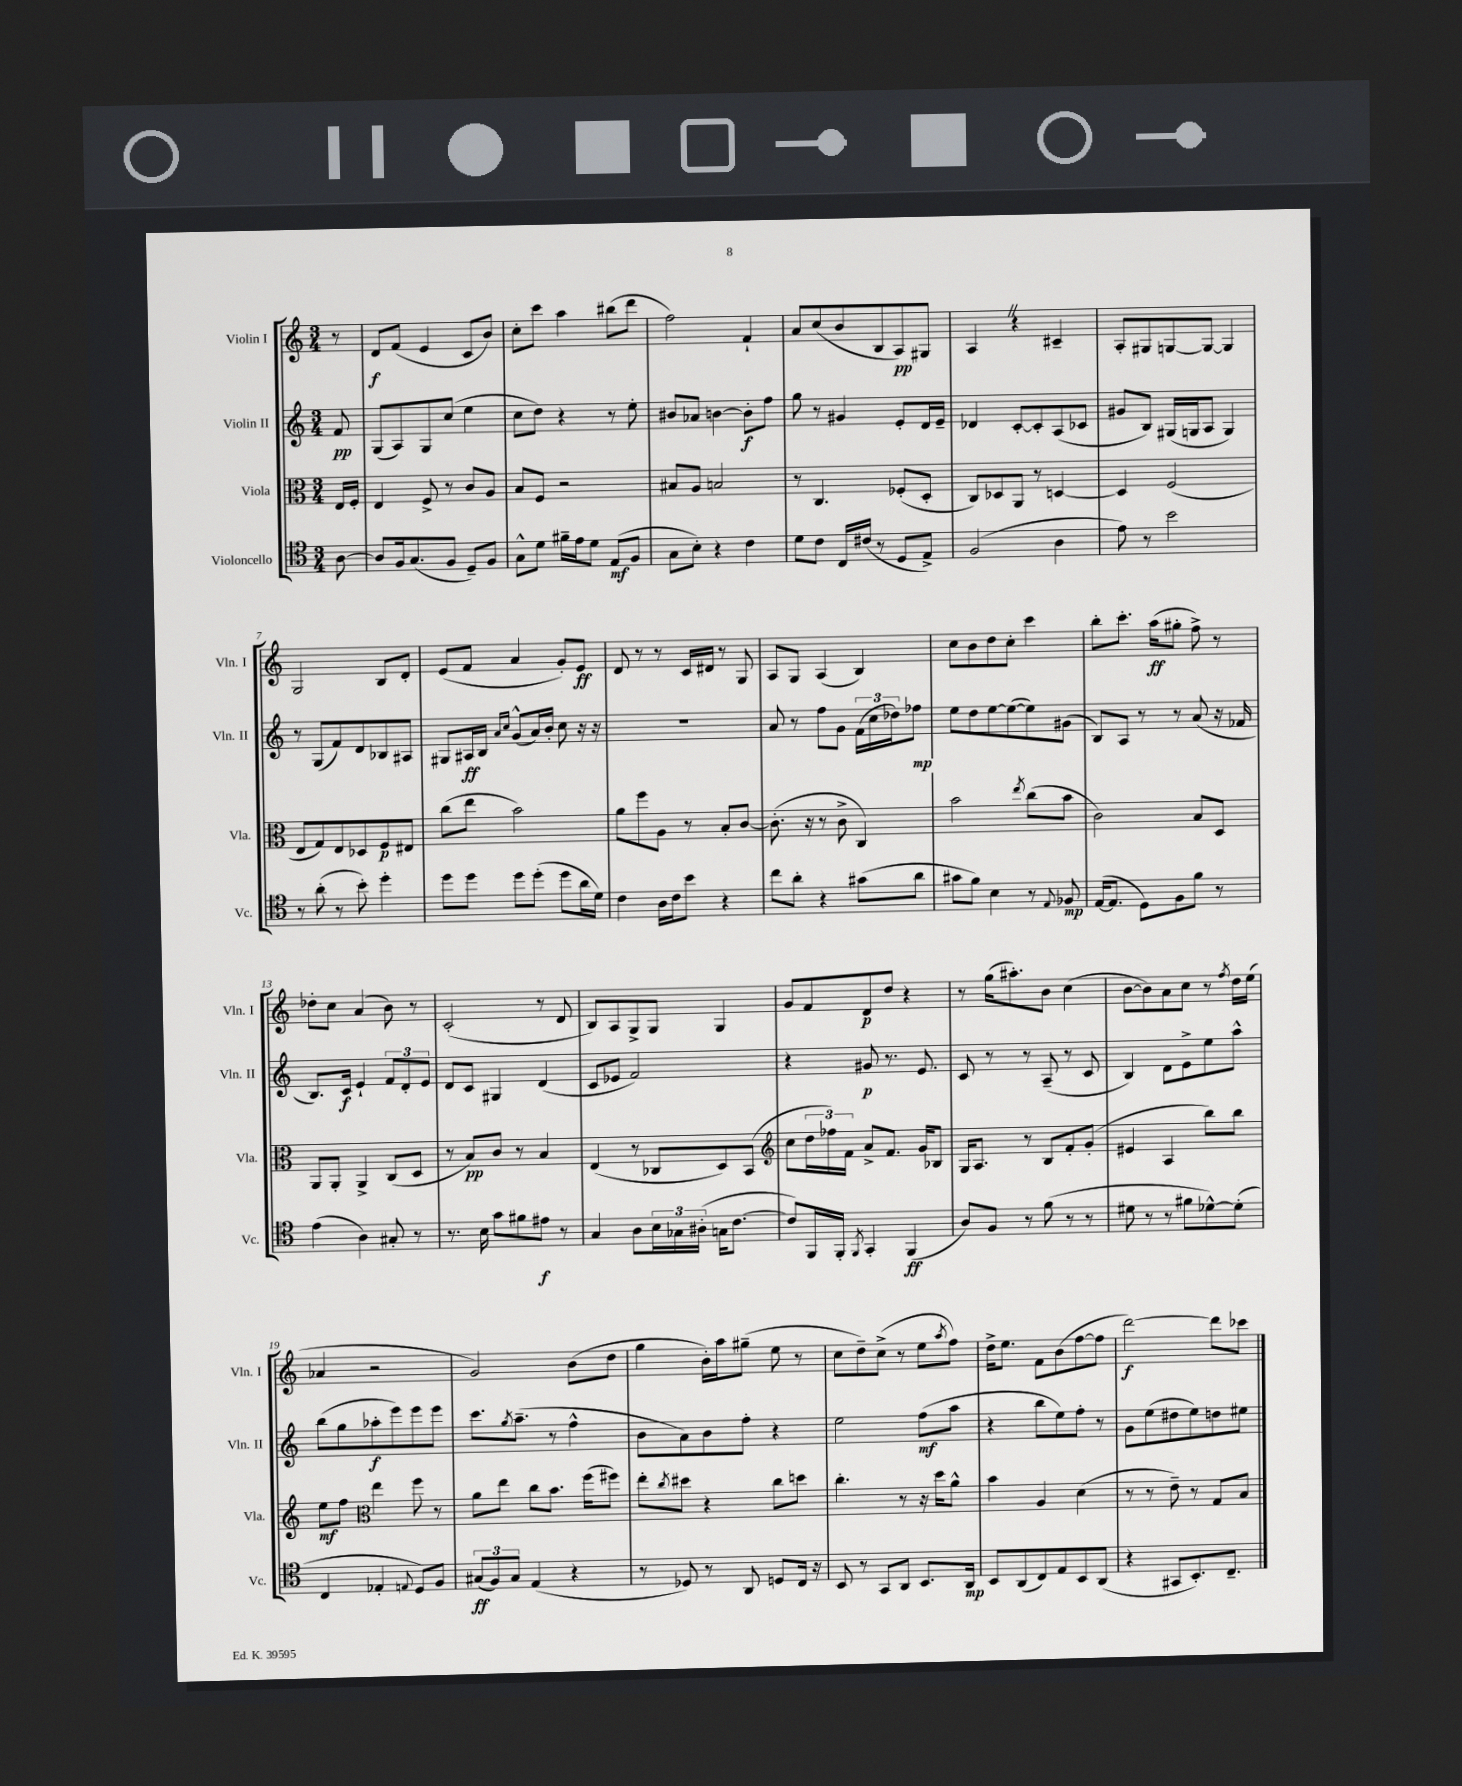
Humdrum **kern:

**kern	**dynam	**kern	**dynam	**kern	**dynam	**kern	**dynam
*part4	*part4	*part3	*part3	*part2	*part2	*part1	*part1
*staff4	*staff4	*staff3	*staff3	*staff2	*staff2	*staff1	*staff1
*I"Violoncello	*	*I"Viola	*	*I"Violin II	*	*I"Violin I	*
*I'Vc.	*	*I'Vla.	*	*I'Vln. II	*	*I'Vln. I	*
*clefC4	*	*clefC3	*	*clefG2	*	*clefG2	*
*k[]	*	*k[]	*	*k[]	*	*k[]	*
*M3/4	*	*M3/4	*	*M3/4	*	*M3/4	*
=	=	=	=	=	=	=	=
[8A\	.	16E/LL	.	8f/	pp	8r	.
.	.	16F'/JJ	.	.	.	.	.
=1	=1	=1	=1	=1	=1	=1	=1
8A/L]	.	4E/	.	(8G/L	.	8d/L	f
16F/k	.	.	.	8A/)	.	(8f/J	.
(8.G/	.	.	.	.	.	.	.
.	.	8F^/	.	8G/	.	4e/	.
8F/J	.	8r	.	(8cc/J	.	.	.
8D~/L)	.	8c/L	.	4ee\	.	8c/L	.
8F/J	.	8A/J	.	.	.	8b/J)	.
=2	=2	=2	=2	=2	=2	=2	=2
8G^^\L	.	8B/L	.	8cc\L	.	8cc'\L	.
8d\J	.	8F/J	.	8dd\J)	.	8ccc\J	.
16f#X~\LL	.	2r	.	4r	.	4aa\	.
16e\J	.	.	.	.	.	.	.
8d\J	.	.	.	.	.	.	.
(8E/L	mf	.	.	8r	.	(8bb#X\L	.
8F/J	.	.	.	8ee'\	.	8ddd\J	.
=3	=3	=3	=3	=3	=3	=3	=3
8G\L	.	8B#X/L	.	8b#X/L	.	2ff\)	.
8B'\J)	.	8A/J	.	8a-X/J	.	.	.
4r	.	2Bn/	.	[4bn\	.	.	.
4c\	.	.	.	8b'\L]	f	4f`/	.
.	.	.	.	8ff\J	.	.	.
=4	=4	=4	=4	=4	=4	=4	=4
8d\L	.	8r	.	8gg\	.	8a/L	.
8c\J	.	4.C/	.	8r	.	(8cc/	.
16C/LL	.	.	.	4g#X/	.	8b/	.
(16c#X/JJ	.	.	.	.	.	.	.
8r	.	.	.	.	.	8B/	.
8D/L	.	(8F-X'/L	.	8e'/L	.	8A/)	pp
8E^/J)	.	8D'/J	.	16d/L	.	8G#X/J	.
.	.	.	.	16e~/JJ	.	.	.
=5	=5	=5	=5	=5	=5	=5	=5
(2F/	.	8C/L)	.	4d-X/	.	4AZ/	.
.	.	8D-X/	.	.	.	.	.
.	.	8AA/J	.	[8c'/L	.	4r	.
.	.	8r	.	8c'/]	.	.	.
4A\	.	[4Dn/	.	(8A/	.	4c#X~/	.
.	.	.	.	8c-X/J	.	.	.
=6	=6	=6	=6	=6	=6	=6	=6
8e\)	.	4D/]	.	8g#X/L	.	8A'/L	.
8r	.	.	.	8B/J)	.	8G#X/	.
2b\	.	(2F/	.	(16G#X/LL	.	[8Gn/	.
.	.	.	.	16Gn/J	.	.	.
.	.	.	.	8A/J	.	8G/J_	.
.	.	.	.	4G/)	.	4G/]	.
!!LO:LB:g=z
=7	=7	=7	=7	=7	=7	=7	=7
8r	.	8E/L	.	8r	.	2G/	.
(8a'\	.	8G/)	.	(8G/L	.	.	.
8r	.	8E/	.	8f/)	.	.	.
8b'\)	.	8D-X/	.	8d/	.	.	.
4dd'\	.	8F/	p	8B-X/	.	8B/L	.
.	.	8E#X/J	.	8A#X/J	.	8d'/J	.
=8	=8	=8	=8	=8	=8	=8	=8
8dd\L	.	(8cc\L	.	8G#X/L	.	(8e/L	.
8dd\J	.	8ee\J	.	16A#X/L	ff	8f/J	.
.	.	.	.	16B/JJ	.	.	.
.	.	.	.	16qqa/LL	.	.	.
.	.	.	.	16qqcc/JJ	.	.	.
8dd\L	.	2b\)	.	(8g^^/L	.	4a/	.
(8dd'\J	.	.	.	16a/L)	.	.	.
.	.	.	.	16b'/JJ	.	.	.
8dd\L	.	.	.	8cc\	.	8g'/L)	.
16a\L	.	.	.	16r	.	8e/J	ff
16d\JJ)	.	.	.	16r	.	.	.
=9	=9	=9	=9	=9	=9	=9	=9
4c\	.	8a\L	.	2.r	.	8d/	.
.	.	8ff\	.	.	.	8r	.
16A\LL	.	8A\J	.	.	.	8r	.
16c\J	.	.	.	.	.	.	.
8b\J	.	8r	.	.	.	16c/LL	.
.	.	.	.	.	.	16d#X/JJ	.
4r	.	8B'/L	.	.	.	8r	.
.	.	[8c/J	.	.	.	8G/	.
=10	=10	=10	=10	=10	=10	=10	=10
8cc\L	.	(8.c'\]	.	8a/	.	8A/L	.
8a'\J	.	.	.	8r	.	8G/J	.
.	.	16r	.	.	.	.	.
4r	.	8r	.	8ff\L	.	(4A/	.
.	.	8c^\	.	8g\J	.	.	.
(8g#X\L	.	4C/)	.	(24f\LL	.	4B/)	.
.	.	.	.	24cc\	.	.	.
.	.	.	.	24dd-X\J)	.	.	.
8a\J	.	.	.	8ff-X\J	mp	.	.
=11	=11	=11	=11	=11	=11	=11	=11
8g#X\L	.	2b\	.	8ee\L	.	8cc\L	.
8f\J)	.	.	.	8dd\	.	8b\	.
4B\	.	.	.	[8ee\	.	8dd\	.
.	.	.	.	(8ee\_	.	8cc'\J	.
.	.	8qee/	.	.	.	.	.
8r	.	(8cc\L	.	8ee\])	.	4ccc\	.
8qqE/	.	.	.	.	.	.	.
8F-X/	mp	8b\J	.	(8g#X\J	.	.	.
=12	=12	=12	=12	=12	=12	=12	=12
([16E/KL	.	2c\)	.	8B/L)	.	8bb'\L	.
8.E/J]	.	.	.	.	.	.	.
.	.	.	.	8A/J	.	8.ccc'\J	.
8D\L)	.	.	.	8r	.	.	.
.	.	.	.	.	.	(16aa\KL	ff
8F\	.	.	.	8r	.	8gg#X'\J	.
8f\J	.	8B/L	.	(8a/	.	8ff^\)	.
8r	.	8D/J	.	16r	.	8r	.
.	.	.	.	16f-X/	.	.	.
!!LO:LB:g=z
=13	=13	=13	=13	=13	=13	=13	=13
(4e\	.	8AA/L	.	8.B/L)	.	8dd-X'\L	.
.	.	8AA'/J	.	.	.	8cc\J	.
.	.	.	.	16c/Jk	f	.	.
4A\)	.	4AA^/	.	4e`/	.	(4a/	.
8G#X'/	.	(8C/L	.	12f/L	.	8b\)	.
.	.	.	.	12d'/	.	.	.
8r	.	8D/J	.	.	.	8r	.
.	.	.	.	12e/J	.	.	.
=14	=14	=14	=14	=14	=14	=14	=14
8.r	.	8r	.	8d/L	.	(2c'/	.
.	.	8B/L)	pp	8c/J	.	.	.
16B\	.	.	.	.	.	.	.
8g\L	.	8c/J	.	4G#X/	.	.	.
8f#X\	.	8r	.	.	.	.	.
8e#X\J	f	4B/	.	(4d/	.	8r	.
8r	.	.	.	.	.	8d/	.
=15	=15	=15	=15	=15	=15	=15	=15
4G/	.	(4E/	.	8c/L	.	8B/L)	.
.	.	.	.	8e-X/J	.	8A/	.
8A\L	.	8r	.	2f/)	.	8G^/	.
24B\L	.	8C-X/L	.	.	.	8G/J	.
24G-X\	.	.	.	.	.	.	.
(24A#X'\JJ	.	.	.	.	.	.	.
16Gn\KL	.	8D/)	.	.	.	4G/	.
[8.c\J	.	.	.	.	.	.	.
.	.	(8BB/J	.	.	.	.	.
=16	=16	=16	=16	=16	=16	=16	=16
*	*	*clefG2	*	*	*	*	*
8c/L])	.	8cc\L	.	4r	.	8g/L	.
16FF/L	.	24dd\L	.	.	.	8f/	.
.	.	24ff-X\)	.	.	.	.	.
16FF'/JJ	.	.	.	.	.	.	.
.	.	24f\JJ	.	.	.	.	.
8qFF/	.	.	.	.	.	.	.
4GG'/	.	8a^/L	.	8g#X/	p	8d/	p
.	.	8.f/J	.	8.r	.	8dd/J	.
(4FF/	ff	.	.	.	.	4r	.
.	.	16g/KL	.	8.e/	.	.	.
.	.	8B-X/J	.	.	.	.	.
=17	=17	=17	=17	=17	=17	=17	=17
8A/L)	.	16G/KL	.	8c/	.	8r	.
.	.	8.A/J	.	.	.	.	.
8F/J	.	.	.	8r	.	(16gg\KL	.
.	.	.	.	.	.	8.aa#X'\)	.
8r	.	8r	.	8r	.	.	.
(8f\	.	8B/L	.	(8A~/	.	8b\J	.
8r	.	8f'/	.	8r	.	(4cc\	.
8r	.	(8g'/J	.	8c/	.	.	.
=18	=18	=18	=18	=18	=18	=18	=18
8d#X\	.	4e#X/	.	4B/)	.	[8b\L	.
8r	.	.	.	.	.	8b\])	.
8r	.	4A/	.	8d\L	.	8a\	.
8f#X\L	.	.	.	8e^\	.	8cc\J	.
[8d-X^^\)	.	8bb\L)	.	8ee\	.	8r	.
.	.	.	.	.	.	8qff/	.
(8d-'\J]	.	8bb\J	.	8aa^^\J	.	16dd\LL	.
.	.	.	.	.	.	(16ee\JJ	.
!!LO:LB:g=z
=19	=19	=19	=19	=19	=19	=19	=19
4C/	.	8ee\L	mf	(8bb\L	.	4a-X/	.
.	.	8ff\J	.	8gg\	.	.	.
*	*	*clefC3	*	*	*	*	*
4E-X'/	.	4ee\	.	8aa-X'\	f	2r	.
.	.	.	.	8eee\)	.	.	.
8qqEn/	.	.	.	.	.	.	.
8D/L)	.	8ff\	.	8eee\	.	.	.
8F/J	.	8r	.	8eee\J	.	.	.
=20	=20	=20	=20	=20	=20	=20	=20
(12G#X/L	ff	8a\L	.	8.ccc\L	.	2g/)	.
12F/)	.	.	.	.	.	.	.
.	.	8ee\J	.	.	.	.	.
12G#/J	.	.	.	.	.	.	.
.	.	.	.	8qgg/	.	.	.
.	.	.	.	(8.aa~\J	.	.	.
(4E/	.	8cc\L	.	.	.	.	.
.	.	8.b\J	.	8r	.	.	.
4r	.	.	.	4ff^^\	.	(8b\L	.
.	.	(16ff\KL	.	.	.	.	.
.	.	8ff#X\J)	.	.	.	8dd\J	.
=21	=21	=21	=21	=21	=21	=21	=21
8r	.	8ee'\L	.	8b\L	.	4gg\	.
.	.	8qcc/	.	.	.	.	.
8D-X/)	.	8dd#X\J	.	8a\)	.	.	.
8r	.	4r	.	8b\	.	16b'\LL)	.
.	.	.	.	.	.	16aa\J	.
8AA/	.	.	.	8ff'\J	.	(8gg#X~\J	.
8Dn/L	.	8cc\L	.	4r	.	8ee\	.
16C/Jk	.	8ddn\J	.	.	.	8r	.
16r	.	.	.	.	.	.	.
=22	=22	=22	=22	=22	=22	=22	=22
8BB/	.	4.cc'\	.	2ee\	.	8cc\L	.
8r	.	.	.	.	.	8dd~\)	.
8GG/L	.	.	.	.	.	(8cc^\J	.
8AA/J	.	8r	.	.	.	8r	.
8.BB/L	.	16r	.	(8ff\L	mf	8ee\L	.
.	.	16dd\KL	.	.	.	.	.
.	.	.	.	.	.	8qaa/	.
.	.	8a^^\J	.	8aa\J	.	8ff\J)	.
16AA/Jk	mp	.	.	.	.	.	.
=23	=23	=23	=23	=23	=23	=23	=23
8BB/L	.	4b\	.	4r	.	16dd^\KL	.
.	.	.	.	.	.	8.ee\J	.
(8AA/	.	.	.	.	.	.	.
8C/)	.	4A/	.	8bb\L	.	8f\L	.
8E/	.	.	.	8ee\)	.	(8b\	.
8BB/	.	(4d\	.	8ff'\J	.	[8ff\	.
(8AA/J	.	.	.	8r	.	8ff\J]	.
=24	=24	=24	=24	=24	=24	=24	=24
4r	.	8r	.	8g\L	.	[2ddd\)	f
.	.	8r	.	(8ee\	.	.	.
8GG#X/L	.	8e~\)	.	8dd#X\	.	.	.
8.BB'/)	.	8r	.	8ee\)	.	.	.
.	.	8G/L	.	8ddn\	.	8ddd\L]	.
8.C~/J	.	.	.	.	.	.	.
.	.	8B/J	.	8ee#X\J	.	8ccc-X\J	.
==	==	==	==	==	==	==	==
*-	*-	*-	*-	*-	*-	*-	*-
